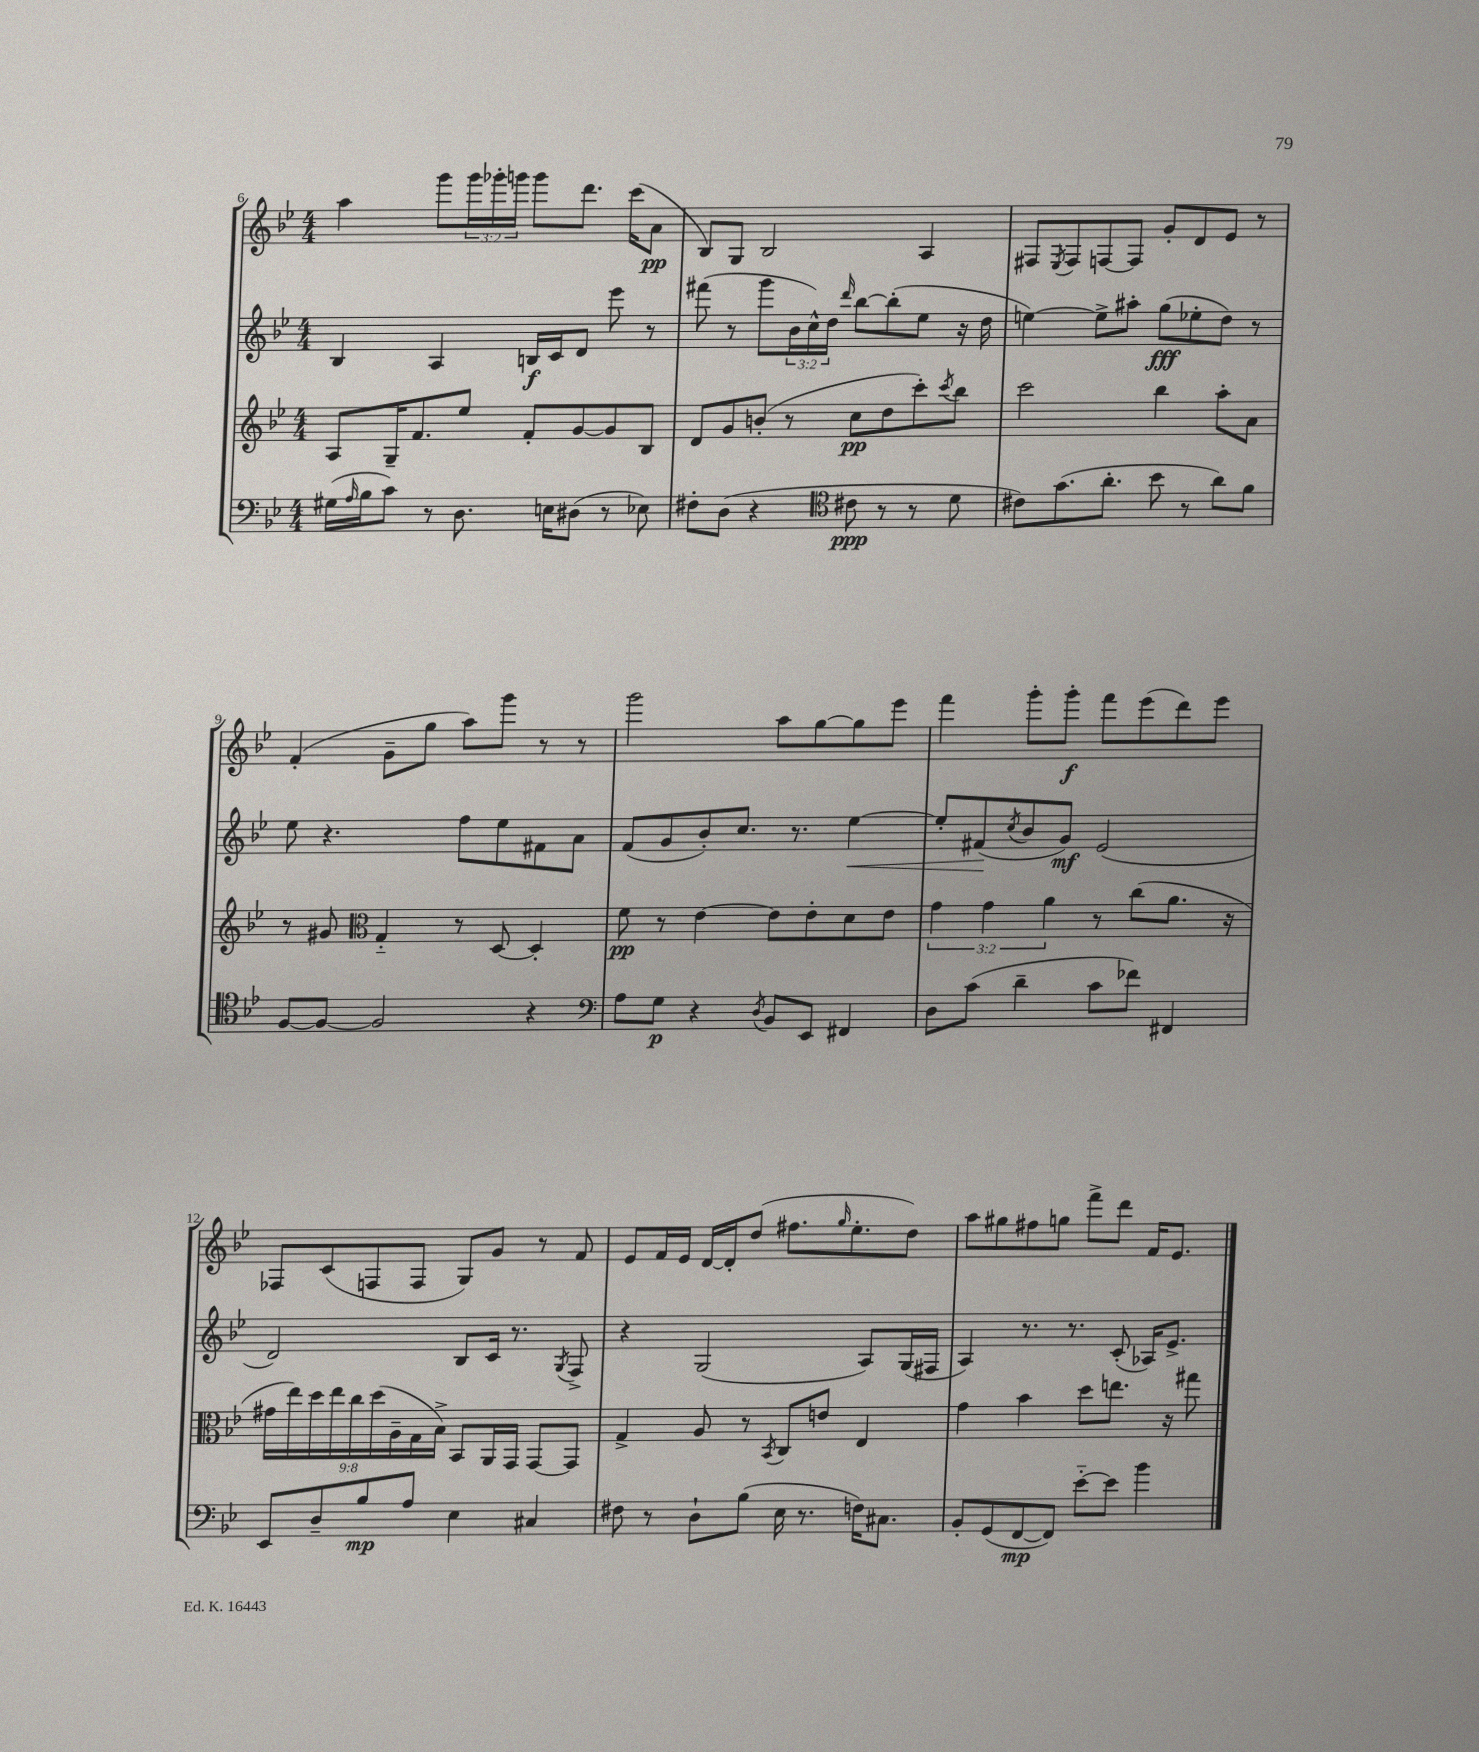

**kern	**dynam	**kern	**dynam	**kern	**dynam	**kern	**dynam
*part4	*part4	*part3	*part3	*part2	*part2	*part1	*part1
*staff4	*staff4	*staff3	*staff3	*staff2	*staff2	*staff1	*staff1
*clefF4	*	*clefG2	*	*clefG2	*	*clefG2	*
*k[b-e-]	*	*k[b-e-]	*	*k[b-e-]	*	*k[b-e-]	*
*M4/4	*	*M4/4	*	*M4/4	*	*M4/4	*
=6	=6	=6	=6	=6	=6	=6	=6
(16G#X\LL	.	8A/L	.	4B-/	.	4aa\	.
16qqA/	.	.	.	.	.	.	.
16B-\J	.	.	.	.	.	.	.
8c\J)	.	16G~/K	.	.	.	.	.
.	.	8.f/	.	.	.	.	.
8r	.	.	.	4A/	.	8ggg\L	.
8.D\	.	8ee-/J	.	.	.	24ggg\L	.
.	.	.	.	.	.	24ggg-X'\	.
.	.	.	.	.	.	24gggn\JJ	.
.	.	8f'/L	.	16Bn/LL	f	8ggg\L	.
16En\KL	.	.	.	16c/J	.	.	.
(8D#X\J	.	[8g/	.	8d/J	.	8.ddd\J	.
8r	.	8g/]	.	8eee-\	.	.	.
.	.	.	.	.	.	(16ccc\KL	.
8E-X\)	.	8B-/J	.	8r	.	8a\J	pp
=7	=7	=7	=7	=7	=7	=7	=7
8F#X'\L	.	8d/L	.	(8fff#X\	.	8B-/L)	.
(8D\J	.	8g/	.	8r	.	8G/J	.
4r	.	(8bn'/J	.	8ggg\L	.	2B-/	.
.	.	8r	.	24b-\L	.	.	.
.	.	.	.	24cc^^\)	.	.	.
.	.	.	.	24dd\JJ	.	.	.
*clefC4	*	*	*	*	*	*	*
.	.	.	.	16qqddd/	.	.	.
8c#X\	ppp	8cc\L	pp	[8bb-\L	.	.	.
8r	.	8dd\	.	(8bb-'\]	.	.	.
8r	.	8ccc'\)	.	8ee-\J	.	4A/	.
.	.	8qccc/	.	.	.	.	.
8d\	.	8bb-\J	.	16r	.	.	.
.	.	.	.	16dd\	.	.	.
=8	=8	=8	=8	=8	=8	=8	=8
8c#X\L)	.	2ccc\	.	[4een\)	.	8F#X/L	.
.	.	.	.	.	.	8qE-/	.
(8.g\	.	.	.	.	.	8F#/	.
.	.	.	.	8ee^\L]	.	[8Fn/	.
8.a'\J	.	.	.	.	.	.	.
.	.	.	.	8aa#X'\J	.	8F/J]	.
8b-\	.	4bb-\	.	(8gg\L	fff	8g'/L	.
8r	.	.	.	8ee-X'\	.	8d/	.
8a\L)	.	8aa'\L	.	8dd\J)	.	8e-/J	.
8f\J	.	8a\J	.	8r	.	8r	.
!!LO:LB:g=z
=9	=9	=9	=9	=9	=9	=9	=9
[8F/L	.	8r	.	8ee-\	.	(4f'/	.
8F/J_	.	8g#X/	.	4.r	.	.	.
*	*	*clefC3	*	*	*	*	*
2F/]	.	4G/	.	.	.	8g~\L	.
.	.	.	.	.	.	8gg\J	.
.	.	8r	.	8ff\L	.	8aa\L)	.
.	.	[8D/	.	8ee-\	.	8ggg\J	.
4r	.	4D'/]	.	8f#X\	.	8r	.
.	.	.	.	8a\J	.	8r	.
=10	=10	=10	=10	=10	=10	=10	=10
*clefF4	*	*	*	*	*	*	*
8A\L	.	8f\	pp	(8f/L	.	2ggg\	.
8G\J	p	8r	.	8g/	.	.	.
4r	.	[4e-\	.	8b-'/)	.	.	.
.	.	.	.	8.cc/J	.	.	.
8qD/	.	.	.	.	.	.	.
8BB-/L	.	8e-\L]	.	.	.	8aa\L	.
.	.	.	.	8.r	.	.	.
8EE-/J	.	8e-'\	.	.	.	[8gg\	.
!	!	!	!	!	!LO:HP:b	!	!
4FF#X/	.	8d\	.	[4ee-\	<	8gg\]	.
.	.	8e-\J	.	.	.	8eee-\J	.
=11	=11	=11	=11	=11	=11	=11	=11
8D\L	.	6g\	.	8ee-'/L]	.	4fff\	.
(8c\J	.	.	.	(8f#X/	.	.	.
.	.	6g\	.	.	.	.	.
.	.	.	.	8qcc/	.	.	.
4d~\	.	.	.	8b-/	[	8ggg'\L	.
.	.	6a\	.	.	.	.	.
.	.	.	.	8g/J)	mf	8ggg'\J	f
8c\L	.	8r	.	(2e-/	.	8fff\L	.
8f-X\J)	.	(8cc\L	.	.	.	(8eee-\	.
4FF#X/	.	8.a\J	.	.	.	8ddd\)	.
.	.	.	.	.	.	8eee-\J	.
.	.	16r	.	.	.	.	.
!!LO:LB:g=z
=12	=12	=12	=12	=12	=12	=12	=12
8EE-/L	.	18g#X\LL	.	2d/)	.	8F-X/L	.
.	.	18ee-\)	.	.	.	.	.
.	.	18dd\	.	.	.	.	.
8D~/	.	.	.	.	.	(8c/	.
.	.	18ee-\	.	.	.	.	.
.	.	18cc\	.	.	.	.	.
8B-/	mp	.	.	.	.	8Fn/	.
.	.	(18dd\	.	.	.	.	.
.	.	18A~\	.	.	.	.	.
8A/J	.	.	.	.	.	8F/J	.
.	.	18G\	.	.	.	.	.
.	.	18B-^\JJ)	.	.	.	.	.
4E-\	.	8BB-/L	.	8B-/L	.	8G/L)	.
.	.	16AA/L	.	16c/Jk	.	8g/J	.
.	.	16GG/JJ	.	8.r	.	.	.
4C#X/	.	[8GG/L	.	.	.	8r	.
.	.	.	.	8qG/	.	.	.
.	.	8GG/J]	.	8F^/	.	8f/	.
=13	=13	=13	=13	=13	=13	=13	=13
8F#X\	.	4G^/	.	4r	.	8e-/L	.
8r	.	.	.	.	.	16f/L	.
.	.	.	.	.	.	16e-/JJ	.
8D`\L	.	8A/	.	(2G/	.	[16d/LL	.
.	.	.	.	.	.	16d'/J]	.
(8B-\J	.	8r	.	.	.	(8dd/J	.
.	.	8qBB-/	.	.	.	.	.
16E-\	.	8C/L	.	.	.	8.ff#X\L	.
8.r	.	.	.	.	.	.	.
.	.	8en/J	.	.	.	.	.
.	.	.	.	.	.	16qqgg/	.
.	.	.	.	.	.	8.ee-'\	.
16Fn\KL)	.	4E-/	.	8A/L)	.	.	.
8.C#X\J	.	.	.	.	.	.	.
.	.	.	.	(16G/L	.	8dd\J)	.
.	.	.	.	16F#X/JJ	.	.	.
=14	=14	=14	=14	=14	=14	=14	=14
8BB-'/L	.	4g\	.	4A/)	.	8aa\L	.
(8GG/	.	.	.	.	.	8gg#X\	.
[8FF/	mp	4b-\	.	8.r	.	8ff#X\	.
8FF/J])	.	.	.	.	.	8ggn\J	.
.	.	.	.	8.r	.	.	.
[8e-\L	.	8dd\L	.	.	.	8fff^\L	.
8e-\J]	.	8.een\J	.	(8c'/	.	8ddd\J	.
4b-\	.	.	.	16A-X/KL)	.	16f/KL	.
.	.	16r	.	8.e-^/J	.	8.e-/J	.
.	.	8gg#X\	.	.	.	.	.
==	==	==	==	==	==	==	==
*-	*-	*-	*-	*-	*-	*-	*-
